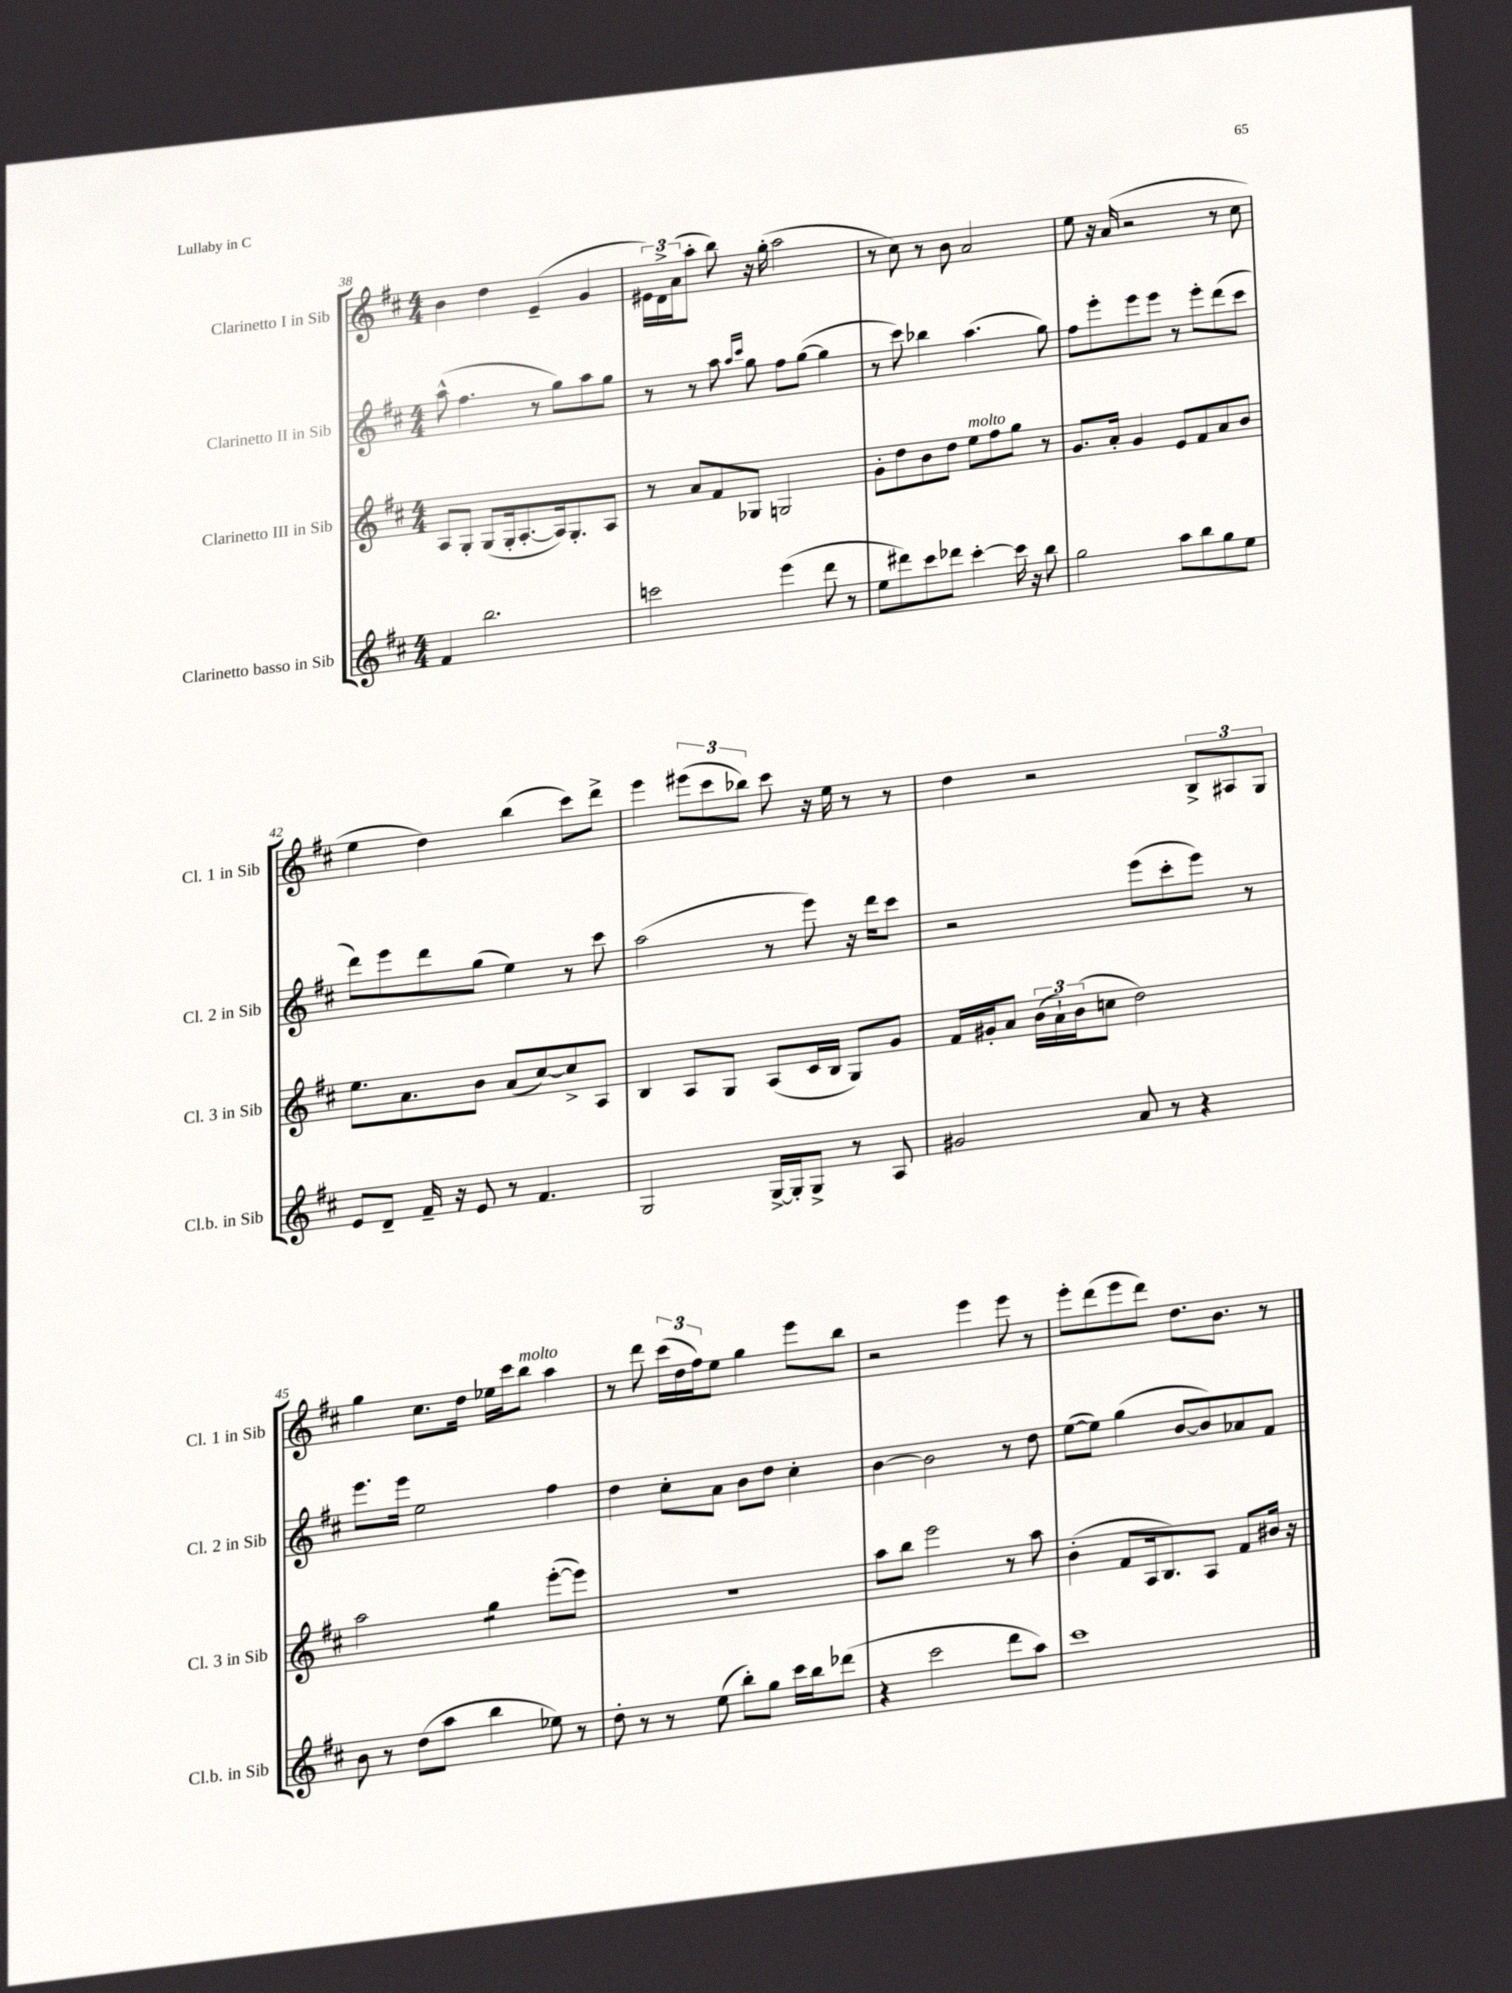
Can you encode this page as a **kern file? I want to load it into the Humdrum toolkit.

**kern	**kern	**kern	**kern
*staff4	*staff3	*staff2	*staff1
*clefG2	*clefG2	*clefG2	*clefG2
*k[f#c#]	*k[f#c#]	*k[f#c#]	*k[f#c#]
*M4/4	*M4/4	*M4/4	*M4/4
4f#	8A	(8aa^^	4b
.	8G'	4.ff#	.
2.bb	(8G	.	4dd
.	16G'	.	.
.	[8.A'	.	.
.	.	8r	(4e~
.	16A])	8gg)	.
.	8.G'	.	.
.	.	8aa	4g
.	8A	8gg	.
=	=	=	=
2ccc	8r	8r	24e#)
.	.	.	24d^
.	.	.	(24a
.	8a	8r	8aa'
.	8f#	8aa	8bb)
.	.	16qqaa	.
.	.	16qqccc#	.
.	8G-	8gg	16r
.	.	.	(16gg'
(4eee	2G	8ff#	2aa
.	.	([8gg	.
8ddd	.	4gg]	.
8r	.	.	.
=	=	=	=
8ee	8g'	8r	8r
8ddd#)	8dd	8ccc#)	8cc#)
8ccc#	8b	4bb-	8r
8ddd-	8dd	.	8b
[4ccc#'	8ee	(4.aa	2a
.	8ff#	.	.
16ccc#]	8gg	.	.
16r	.	.	.
8bb	8r	8gg)	.
=	=	=	=
2gg	8.g	8ff#	8ee
.	.	8eee'	16r
.	16a'	.	(16a
.	4g	8eee	2r
.	.	8eee	.
8aa	8e	8r	.
8bb	8f#	8eee'	.
8gg	8a	(8ddd	8r
8ee	8b	8ccc#	8cc#
=	=	=	=
8e	8.ee	8ddd)	4ee
8d~	.	8eee	.
.	8.a	.	.
16f#~	.	8ddd	4dd)
16r	.	.	.
8e	8b	(8gg	.
8r	(8a	4ee)	(4bb
4.f#	[8cc#)	.	.
.	8cc#^]	8r	8ccc#)
.	8A	8ccc#	8ddd^
=	=	=	=
2G	4B	(2aa	4eee
.	8A	.	(12eee#
.	.	.	12ccc#
.	8G	.	.
.	.	.	12bb-)
[16G^	(8A	8r	8ccc#
16G']	.	.	.
8G^	16c#	8eee)	16r
.	16B	.	16ee
8r	8G)	16r	8r
.	.	16ddd	.
8A	8g	8ccc#	8r
=	=	=	=
2g#	16f#	2r	4dd
.	16g#'	.	.
.	8a	.	.
.	(24b	.	2r
.	24a`)	.	.
.	(24b	.	.
.	8cc	.	.
8a	2dd)	(8eee	.
8r	.	8ccc#'	.
4r	.	8eee)	12B^
.	.	.	12A#
.	.	8r	.
.	.	.	12G
=	=	=	=
8b	2aa	8.eee	4gg
8r	.	.	.
.	.	16eee	.
(8dd	.	2ee	8.cc#
8aa	.	.	.
.	.	.	16dd
4bb	4gg	.	16ee-
.	.	.	16ccc#
.	.	.	8bb
8ee-)	([8eee'	4ff#	4aa
8r	8eee])	.	.
=	=	=	=
8dd'	1r	4dd	8r
8r	.	.	8ddd
8r	.	8cc#'	(24ccc#
.	.	.	24dd
.	.	.	24ff#)
(8ee	.	8a	8ee
8bb')	.	8b	4gg
8gg	.	8dd	.
16ccc#	.	4cc#'	8eee
16bb	.	.	.
(8ddd-	.	.	8bb
=	=	=	=
4r	8aa	[4b	2r
.	8bb	.	.
2ccc#	2eee	2b]	.
.	.	.	4eee
8ddd	8r	8r	8eee
8aa)	8aa	8dd	8r
=	=	=	=
1ccc#	(4b'	([8ee	8eee'
.	.	8ee])	(8ddd
.	8f#	(4gg	8eee
.	16A	.	8ddd)
.	8.B)	.	.
.	.	[8b	8.dd
.	8A	8b])	.
.	.	.	8.b
.	8f#	8a-	.
.	16b#	8f#	8r
.	16r	.	.
==	==	==	==
*-	*-	*-	*-
